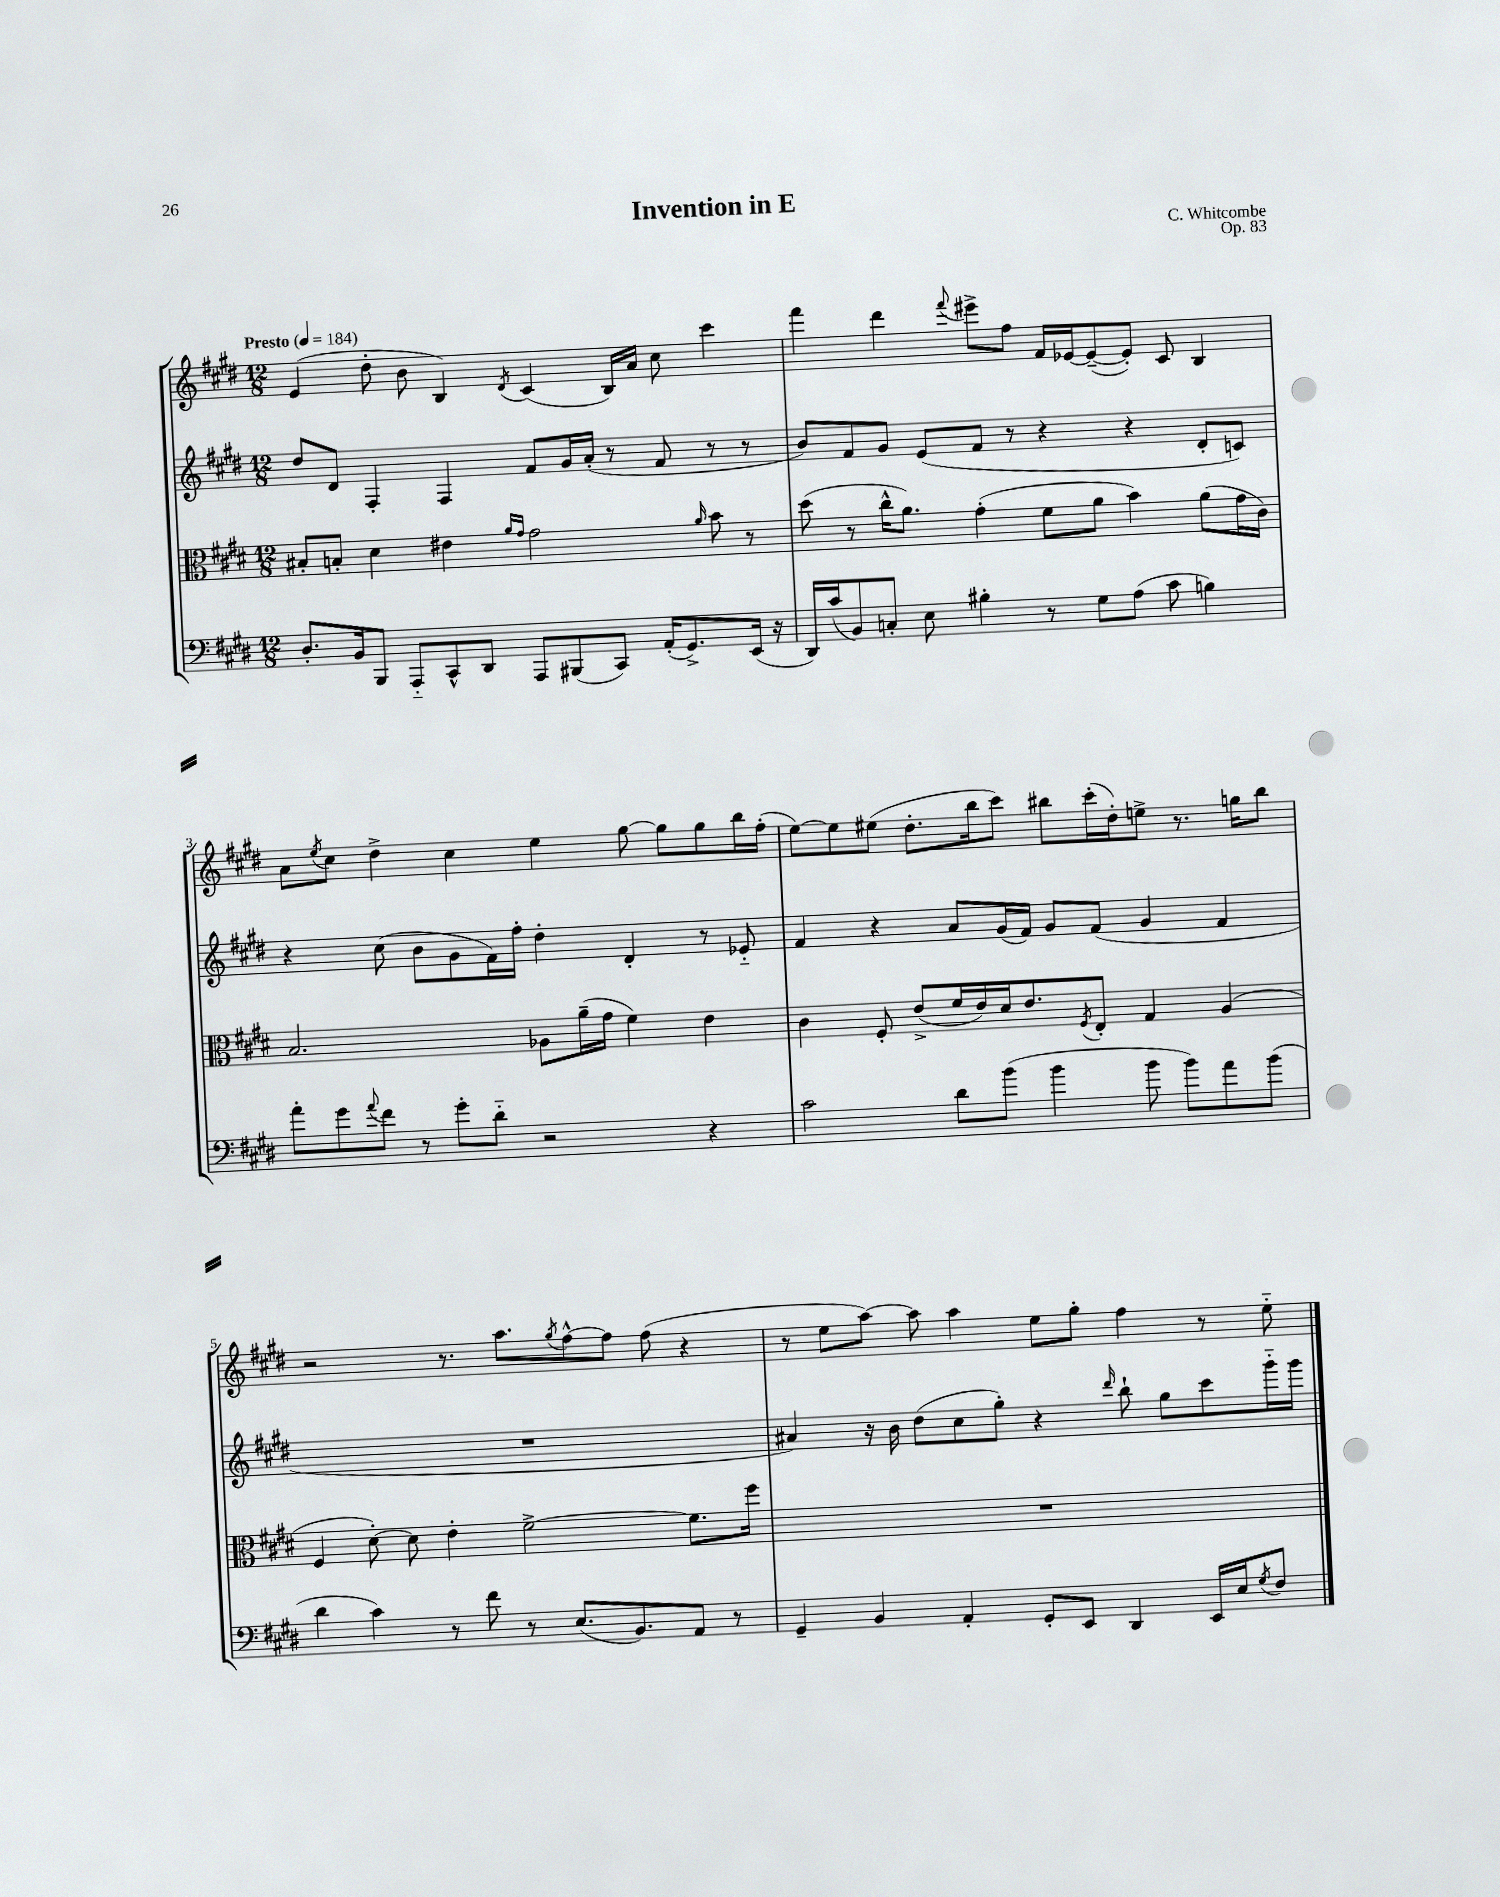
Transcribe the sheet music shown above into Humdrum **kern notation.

**kern	**kern	**kern	**kern
*staff4	*staff3	*staff2	*staff1
*clefF4	*clefC3	*clefG2	*clefG2
*k[f#c#g#d#]	*k[f#c#g#d#]	*k[f#c#g#d#]	*k[f#c#g#d#]
*M12/8	*M12/8	*M12/8	*M12/8
*MM184	*MM184	*MM184	*MM184
8.D#'	8B#'	8dd#	(4e
.	8B'	8d#	.
16BB	.	.	.
8BBB	4d#	4F#'	8dd#'
8AAA'~	.	.	8b
8CC#^^	4e#	4F#	4B)
8DD#	.	.	.
.	16qqa	.	.
.	16qqg#	.	8qd#
8AAA	2g#	8f#	(4c#
(8BBB#	.	16g#	.
.	.	(16a'	.
8CC#)	.	8r	16B)
.	.	.	16a
(16AA'	.	8f#	8cc#
8.GG#^)	.	.	.
.	16qqa	.	.
.	8b	8r	4ccc#
(16EE	8r	8r	.
16r	.	.	.
=	=	=	=
16DD#)	(8dd#	8b)	4fff#
(16c#	.	.	.
8BB)	8r	8f#	.
8C'	16cc#^^	8g#	4ddd#
.	8.a)	.	.
8E	.	(8e	.
.	.	.	8qqfff#
4B#'	(4g#'	8f#	8eee#^
.	.	8r	8ff#
8r	8f#	4r	16f#
.	.	.	[16e-
8G#	8a	.	(8e-~_
(8A	4b)	4r	8e-'])
8c#	.	.	8c#
4B)	(8a	8d#'	4B
.	16g#	8c)	.
.	16c#)	.	.
=	=	=	=
8a'	2.B	4r	8a
.	.	.	8qee
8g#	.	.	8cc#
8qqa	.	.	.
8f#	.	(8cc#	4dd#^
8r	.	8b	.
8g#'	.	8g#	4cc#
8d#'~	.	16f#)	.
.	.	16ff#'	.
2r	8A-	4dd#'	4ee
.	(16a~	.	.
.	16g#	.	.
.	4f#)	4d#'	[8gg#
.	.	.	8gg#]
4r	4e	8r	8gg#
.	.	8e-'~	16bb
.	.	.	(16ff#'
=	=	=	=
2c#	4c#	4f#	[8ee)
.	.	.	8ee]
.	8F#'	4r	(8ee#
.	(8e^	.	8.dd#'
8d#	16f#	8a	.
.	16e)	.	16bb
(8b	16d#	(16g#	8ccc#)
.	8.e	16f#)	.
4b	.	8g#	8bb#
.	8qF#	.	.
.	8E'	(8f#	(16ccc#'
.	.	.	16dd#')
8b	4G#	4g#	8ee^
8b)	.	.	8.r
8a	(4A	4f#	.
.	.	.	16gg
(8b	.	.	8bb#
=	=	=	=
4d#	4F#	1.r	2r
4c#)	[8d#')	.	.
.	8d#]	.	.
8r	4e'	.	8.r
8f#	.	.	.
.	.	.	8.aa
8r	[2f#^	.	.
.	.	.	8qgg#
(8.E	.	.	[8ff#^^
.	.	.	8ff#]
8.BB)	.	.	.
.	.	.	(8ff#
8AA	8.f#]	.	4r
8r	.	.	.
.	16ff#	.	.
=	=	=	=
4GG#~	1.r	4a#)	8r
.	.	.	8ee
4BB	.	16r	[8aa)
.	.	16b	.
.	.	(8dd#	8aa]
4AA'	.	8cc#	4aa
.	.	8gg#')	.
8GG#'	.	4r	8ee
8EE	.	.	8gg#'
.	.	16qqddd#	.
4DD#	.	8bb`	4ff#
.	.	8gg#	.
16EE	.	8ccc#	8r
16E	.	.	.
8qG#	.	.	.
8F#	.	16ggg#'~	8ee'~
.	.	16ggg#	.
==	==	==	==
*-	*-	*-	*-
